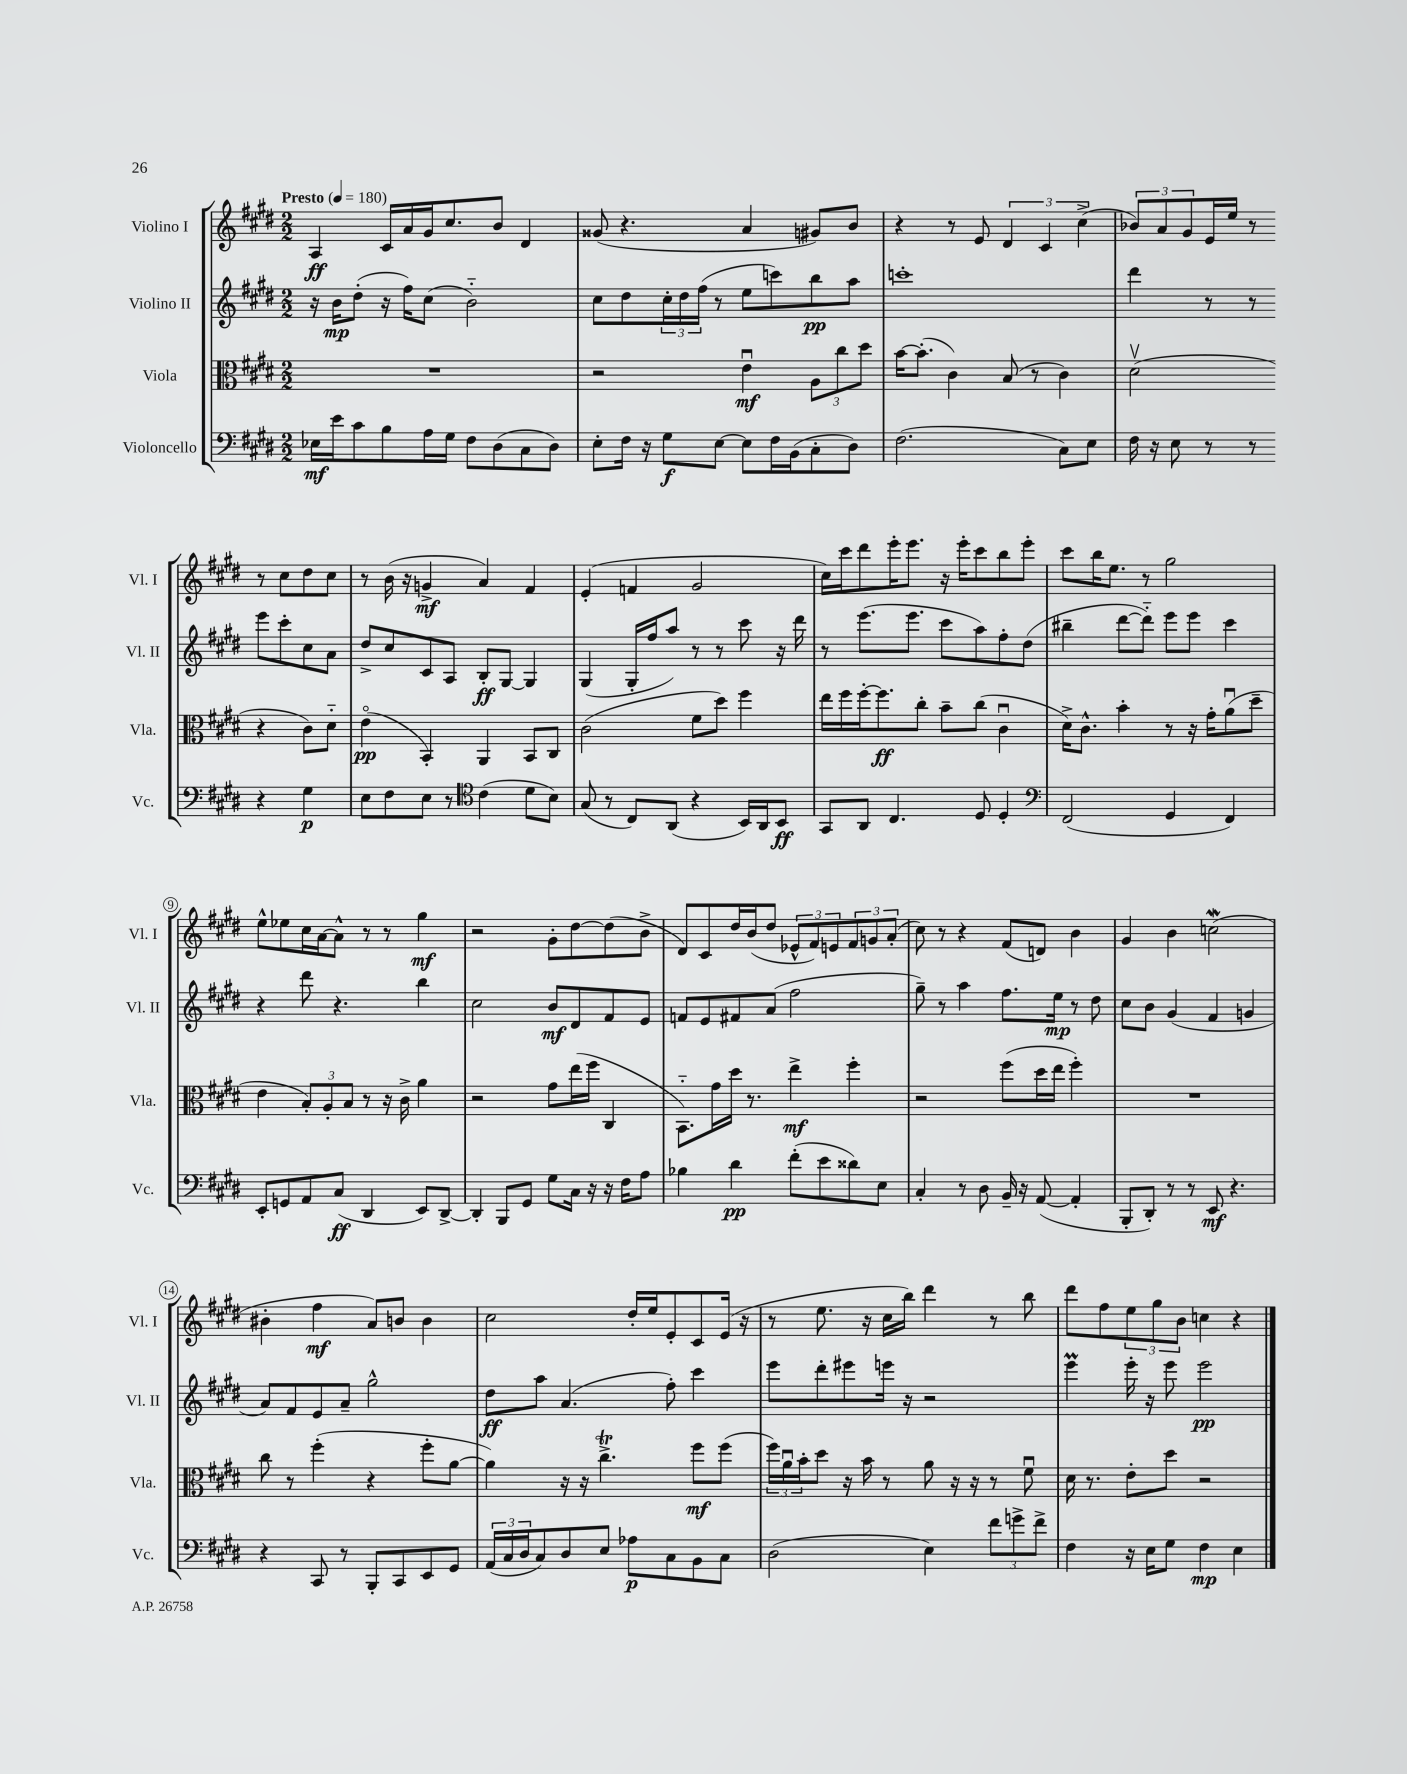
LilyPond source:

<<
\new StaffGroup <<
\new Staff = "s0" \with { instrumentName = "Violino I" shortInstrumentName = "Vl. I" } {
    \clef treble \key e \major \numericTimeSignature \time 2/2 \tempo "Presto" 4 = 180
    a4\ff cis'16 a'16 gis'16 cis''8. b'8 dis'4 |
    gisis'8( r4. a'4 gis'8) b'8 |
    r4 r8 e'8 \tuplet 3/2 { dis'4 cis'4 cis''4->( } |
    \tuplet 3/2 { bes'8) a'8 gis'8 } e'16 e''16 r8 r8 cis''8 dis''8 cis''8 |
    r8 b'16( r16 g'4->\mf a'4) fis'4 |
    e'4-.( f'4 gis'2 |
    cis''16) cis'''16 dis'''8 e'''16-. e'''8. r16 e'''16-. cis'''8 b''8 e'''8-. |
    cis'''8 b''16 e''8. r8 gis''2 |
    e''8-^ ees''8 cis''16 a'16~ a'8-^ r8 r8 gis''4\mf |
    r2 gis'8-. dis''8~ dis''8( b'8-> |
    dis'8) cis'8 dis''16 b'16( dis''8 \tuplet 3/2 { ees'8-^ fis'8) e'8 } \tuplet 3/2 { fis'8 g'8 a'8-.( } |
    cis''8) r8 r4 fis'8( d'8) b'4 |
    gis'4 b'4 c''2\mordent( |
    bis'4-. fis''4\mf a'8) b'8 b'4 |
    cis''2 dis''16-. e''16 e'8-. cis'8 e'16( r16 |
    r8 e''8. r16 cis''16 b''16) dis'''4 r8 b''8 |
    dis'''8 fis''8 \tuplet 3/2 { e''8 gis''8 b'8 } c''4 r4 \bar "|." |
}
\new Staff = "s1" \with { instrumentName = "Violino II" shortInstrumentName = "Vl. II" } {
    \clef treble \key e \major \numericTimeSignature \time 2/2
    r16 b'16\mp dis''8-.( r16 fis''16) cis''8( b'2-_) |
    cis''8 dis''8 \tuplet 3/2 { cis''16-. dis''16 fis''16( } r8 e''8 c'''8) b''8\pp a''8 |
    c'''1-. |
    dis'''4 r8 r8 e'''8 cis'''8-. cis''8 a'8 |
    dis''8-> cis''8 cis'8 a8 b8-.\ff gis8~ gis4 |
    gis4( gis16-. fis''16 a''8) r8 r8 cis'''8 r16 dis'''16 |
    r8 e'''8.( e'''8. cis'''8 a''8) fis''8-. dis''8( |
    bis''4-- dis'''8~ dis'''8-_) e'''8 e'''8 cis'''4 |
    r4 dis'''8 r4. b''4 |
    cis''2 b'8\mf dis'8 fis'8 e'8 |
    f'8 e'8 fis'8 a'8( fis''2 |
    gis''8--) r8 a''4 fis''8. e''16\mp r8 dis''8 |
    cis''8 b'8 gis'4( fis'4 g'4 |
    a'8) fis'8 e'8 a'8-- gis''2-^ |
    dis''8\ff a''8 a'4.( fis''8-.) cis'''4 |
    e'''8 dis'''8-. eis'''8 e'''16 r16 r2 |
    e'''4\prall e'''16-. r16 e'''8 e'''2\pp \bar "|." |
}
\new Staff = "s2" \with { instrumentName = "Viola" shortInstrumentName = "Vla." } {
    \clef alto \key e \major \numericTimeSignature \time 2/2
    R1 |
    r2 e'4\downbow\mf \tuplet 3/2 { a8 cis''8 dis''8 } |
    b'16~ b'8.-.( cis'4) b8( r8 cis'4) |
    dis'2\upbow( r4 cis'8) dis'8-_ |
    e'4\flageolet\pp( b,4-.) a,4 b,8 cis8 |
    cis'2( fis'8 dis''8) fis''4 |
    e''16 fis''16 fis''16~-. fis''8.\ff cis''8-. b'8-- cis''8( cis'4\downbow |
    dis'16->) cis'8.-^ b'4-. r8 r16 gis'16-. a'8\downbow( dis''8-- |
    e'4 \tuplet 3/2 { b8-.) a8-. b8 } r8 r16 cis'16-> a'4 |
    r2 gis'8 e''16( fis''16 cis4 |
    b,8.-_) gis'16 dis''16 r8. e''4->\mf fis''4-. |
    r2 fis''8( dis''16 e''16 fis''4-.) |
    R1 |
    cis''8 r8 fis''4-.( r4 fis''8-. a'8~ |
    a'4) r16 r16 cis''4.->\trill fis''8\mf fis''8( |
    \tuplet 3/2 { fis''16) a'16\downbow b'16-. } dis''8 r16 b'16 r8 a'8 r16 r16 r8 fis'8\downbow |
    dis'16 r8. e'8-. dis''8 r2 \bar "|." |
}
\new Staff = "s3" \with { instrumentName = "Violoncello" shortInstrumentName = "Vc." } {
    \clef bass \key e \major \numericTimeSignature \time 2/2
    ees16\mf e'16 cis'8 b8 a16 gis16 fis8 dis8( cis8 dis8) |
    e8-. fis16 r16 gis8\f e8~ e8 fis16 b,16( cis8-. dis8) |
    fis2.( cis8) e8 |
    fis16 r16 e8 r8 r8 r4 gis4\p |
    e8 fis8 e8 r8 \clef tenor cis'4( dis'8 b8) |
    gis8( r8 cis8) a,8( r4 b,16) a,16 b,8\ff |
    gis,8 a,8 cis4. dis8 dis4-. |
    \clef bass fis,2( gis,4 fis,4) |
    e,8-. g,8 a,8 cis8\ff( dis,4 e,8) dis,8~-> |
    dis,4-. b,,8 gis,8 gis8 cis16 r16 r16 fis16 a8 |
    bes4 dis'4\pp fis'8-.( e'8 disis'8) e8 |
    cis4-. r8 dis8 b,16-- r16 a,8~( a,4-. |
    b,,8-. dis,8-.) r8 r8 e,8\mf r4. |
    r4 cis,8 r8 b,,8-. cis,8 e,8 gis,8 |
    \tuplet 3/2 { a,16( cis16 dis16 } cis8) dis8 e8 aes8\p cis8 b,8 cis8 |
    dis2( e4) \tuplet 3/2 { fis'8 g'8-> fis'8-> } |
    fis4 r16 e16 gis8 fis4\mp e4 \bar "|." |
}
>>
>>
\layout { \context { \Score \override BarNumber.stencil = #(make-stencil-circler 0.1 0.3 ly:text-interface::print) } }
